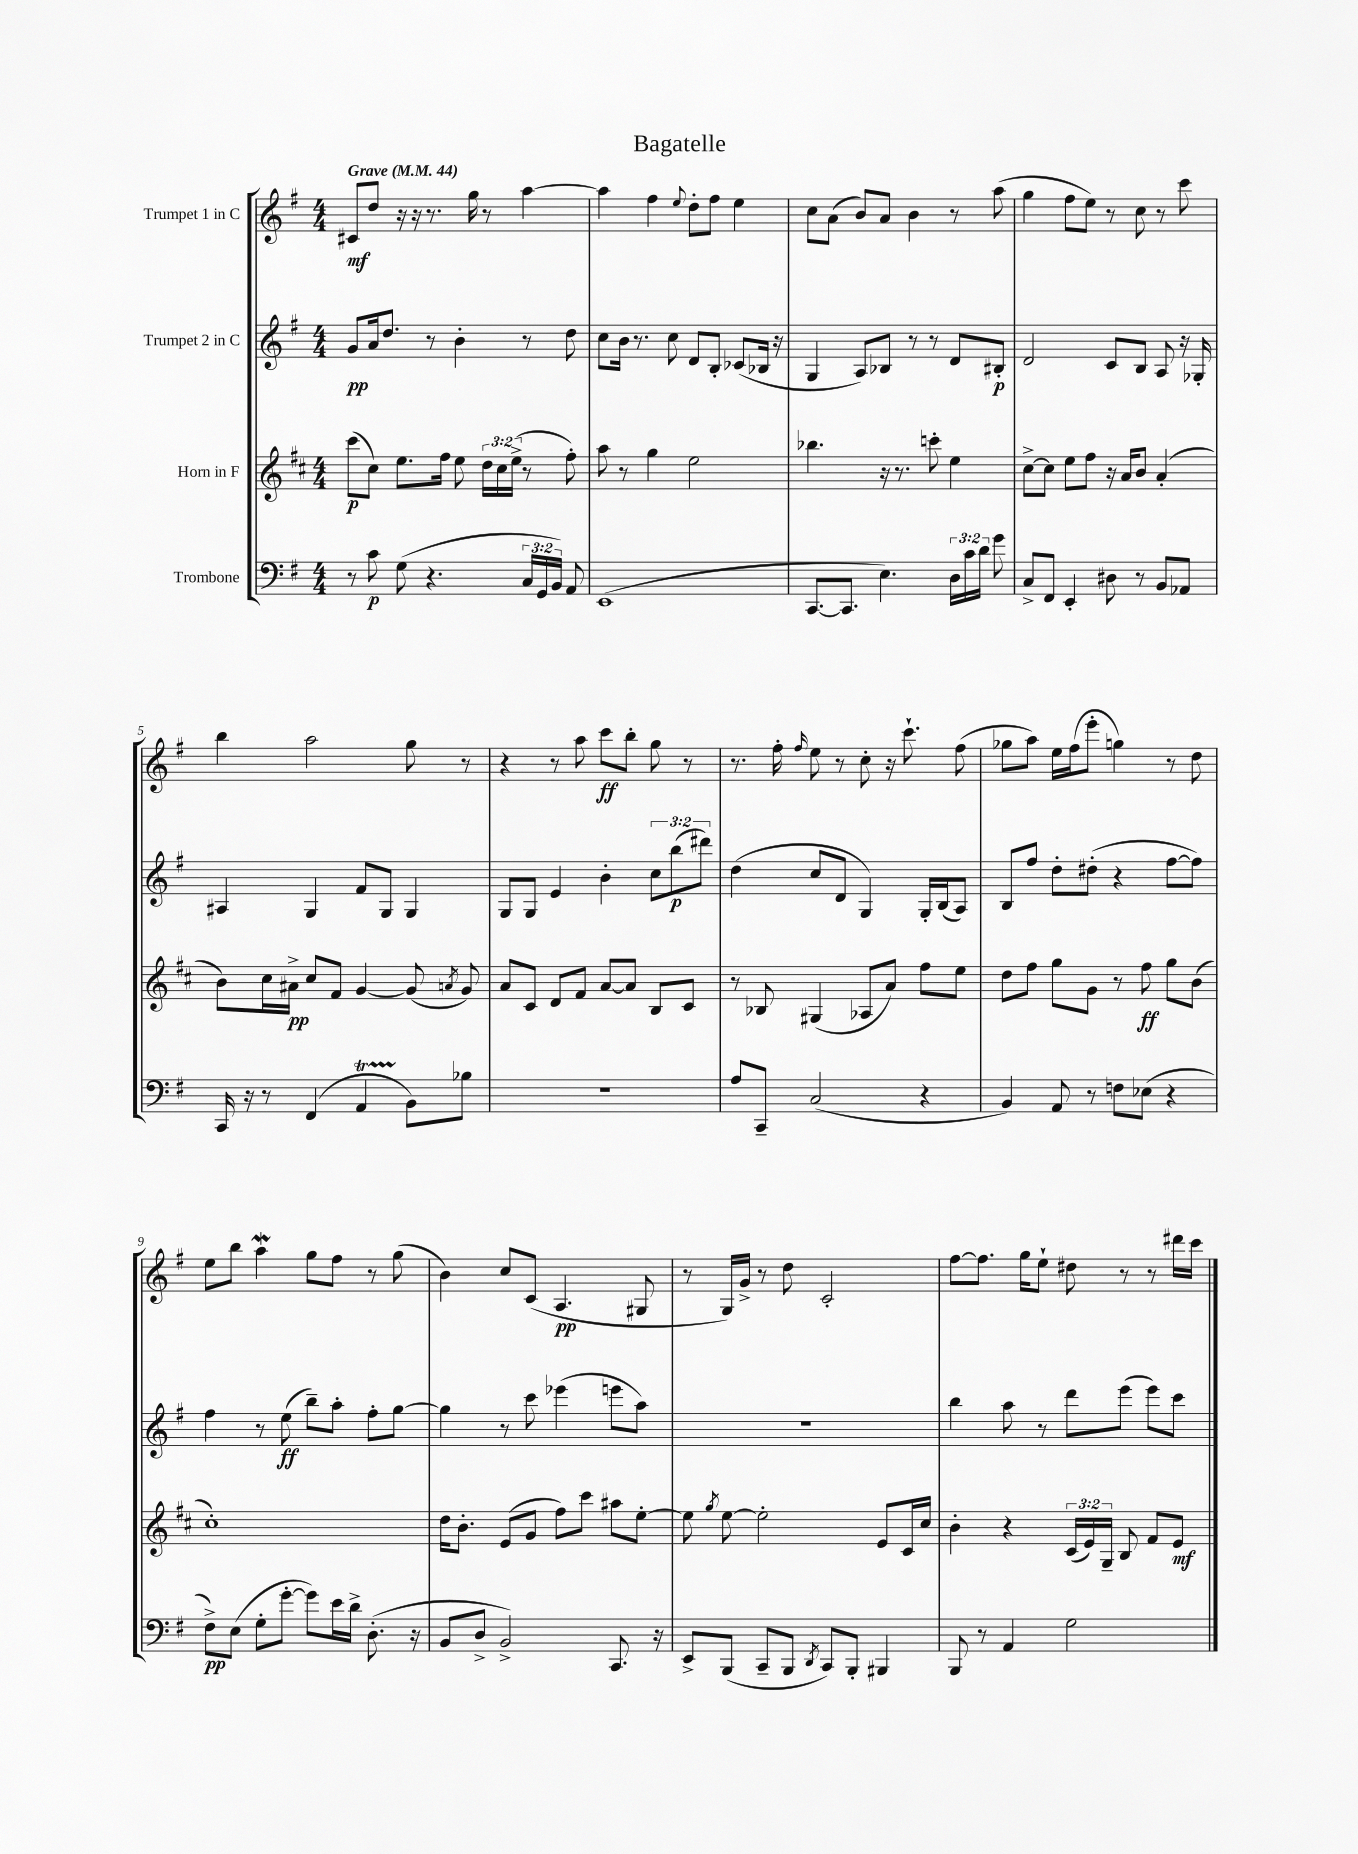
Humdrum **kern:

**kern	**kern	**kern	**kern
*staff4	*staff3	*staff2	*staff1
*clefF4	*clefG2	*clefG2	*clefG2
*k[f#]	*k[f#c#]	*k[f#]	*k[f#]
*M4/4	*M4/4	*M4/4	*M4/4
*MM44	*MM44	*MM44	*MM44
8r	(8ccc#	8g	8c#
8c	8cc#)	16a	8dd
.	.	8.dd	.
(8G	8.ee	.	16r
.	.	.	16r
4.r	.	8r	8.r
.	16ff#	.	.
.	8ee	4b'	.
.	.	.	16gg
.	24dd	.	8r
.	24cc#	.	.
.	(24ee^	.	.
24C	8r	8r	[4aa
24GG	.	.	.
24BB)	.	.	.
8AA	8ff#')	8dd	.
=	=	=	=
(1EE	8aa	8cc	4aa]
.	8r	16b	.
.	.	8.r	.
.	4gg	.	4ff#
.	.	8cc	.
.	.	.	8qqee
.	2ee	8d	8dd'
.	.	8B'	8ff#
.	.	(8c-	4ee
.	.	16B-	.
.	.	16r	.
=	=	=	=
[8.CC	4.bb-	4G	8cc
.	.	.	(8a
8.CC]	.	.	.
.	.	8A)	8b)
4.E)	16r	8B-	8a
.	8.r	.	.
.	.	8r	4b
.	8ccc'	8r	.
24D	4ee	8d	8r
24c	.	.	.
24d	.	.	.
8g	.	8B#'	(8aa
=	=	=	=
8C^	[8cc#^	2d	4gg
8FF#	8cc#]	.	.
4EE'	8ee	.	8ff#
.	8ff#	.	8ee)
8D#	16r	8c	8r
.	16a	.	.
8r	8b	8B	8cc
8BB	(4a'	8A	8r
8AA-	.	16r	8ccc
.	.	16G-'	.
=	=	=	=
16CC	8b)	4A#	4bb
16r	.	.	.
8r	16cc#	.	.
.	16a#^	.	.
(4FF#	8cc#	4G	2aa
.	8f#	.	.
4AA	[4g	8f#	.
.	.	8G	.
8BB)	(8g]	4G	8gg
.	8qa	.	.
8B-	8g)	.	8r
=	=	=	=
1r	8a	8G	4r
.	8c#	8G	.
.	8d	4e	8r
.	8f#	.	8aa
.	[8a	4b'	8ccc
.	8a]	.	8bb'
.	8B	12cc	8gg
.	.	(12bb	.
.	8c#	.	8r
.	.	12ddd#)	.
=	=	=	=
8A	8r	(4dd	8.r
8CC~	8B-	.	.
.	.	.	16ff#'
.	.	.	16qqff#
(2C	(4G#	8cc	8ee
.	.	8d	8r
.	8A-	4G)	8cc'
.	8a)	.	16r
.	.	.	8.ccc`
4r	8ff#	16G'	.
.	.	(16B	.
.	8ee	8A)	(8ff#
=	=	=	=
4BB)	8dd	8B	8gg-
.	8ff#	8ff#	8aa)
8AA	8gg	8dd'	16ee
.	.	.	(16ff#
8r	8g	(8dd#'	8eee'
8F	8r	4r	4gg)
(8E-	8ff#	.	.
4r	8gg	[8ff#	8r
.	(8b	8ff#])	8dd
=	=	=	=
8F#^)	1cc#')	4ff#	8ee
(8E	.	.	8bb
8G'	.	8r	4aa
[8g'	.	(8ee	.
8g])	.	8bb~)	8gg
16e	.	8aa'	8ff#
16d^	.	.	.
(8.D'	.	8ff#'	8r
.	.	[8gg	(8gg
16r	.	.	.
=	=	=	=
8BB	16dd	4gg]	4b)
.	8.b'	.	.
8D^	.	.	.
2BB^)	(8e	8r	8cc
.	8g	8ccc	(8c
.	8ff#)	(4eee-	4.A
.	8ccc#	.	.
8.CC	8aa#	8eee	.
.	[8ee'	8aa)	8G#
16r	.	.	.
=	=	=	=
8EE^	8ee]	1r	8r
.	8qgg	.	.
(8BBB	[8ee	.	16G)
.	.	.	16g^
8CC~	2ee']	.	8r
8BBB	.	.	8dd
8qDD	.	.	.
8CC)	.	.	2c'
8BBB'	.	.	.
4BBB#	8e	.	.
.	16c#	.	.
.	16cc#	.	.
=	=	=	=
8BBB	4b'	4bb	[8ff#
8r	.	.	8.ff#]
4AA	4r	8aa	.
.	.	.	16gg
.	.	8r	8ee`
2G	(24c#	8ddd	8dd#
.	24e)	.	.
.	24G~	.	.
.	8B	(8eee	8r
.	8f#	8eee)	8r
.	8e	8ccc	16ddd#
.	.	.	16ccc
==	==	==	==
*-	*-	*-	*-
